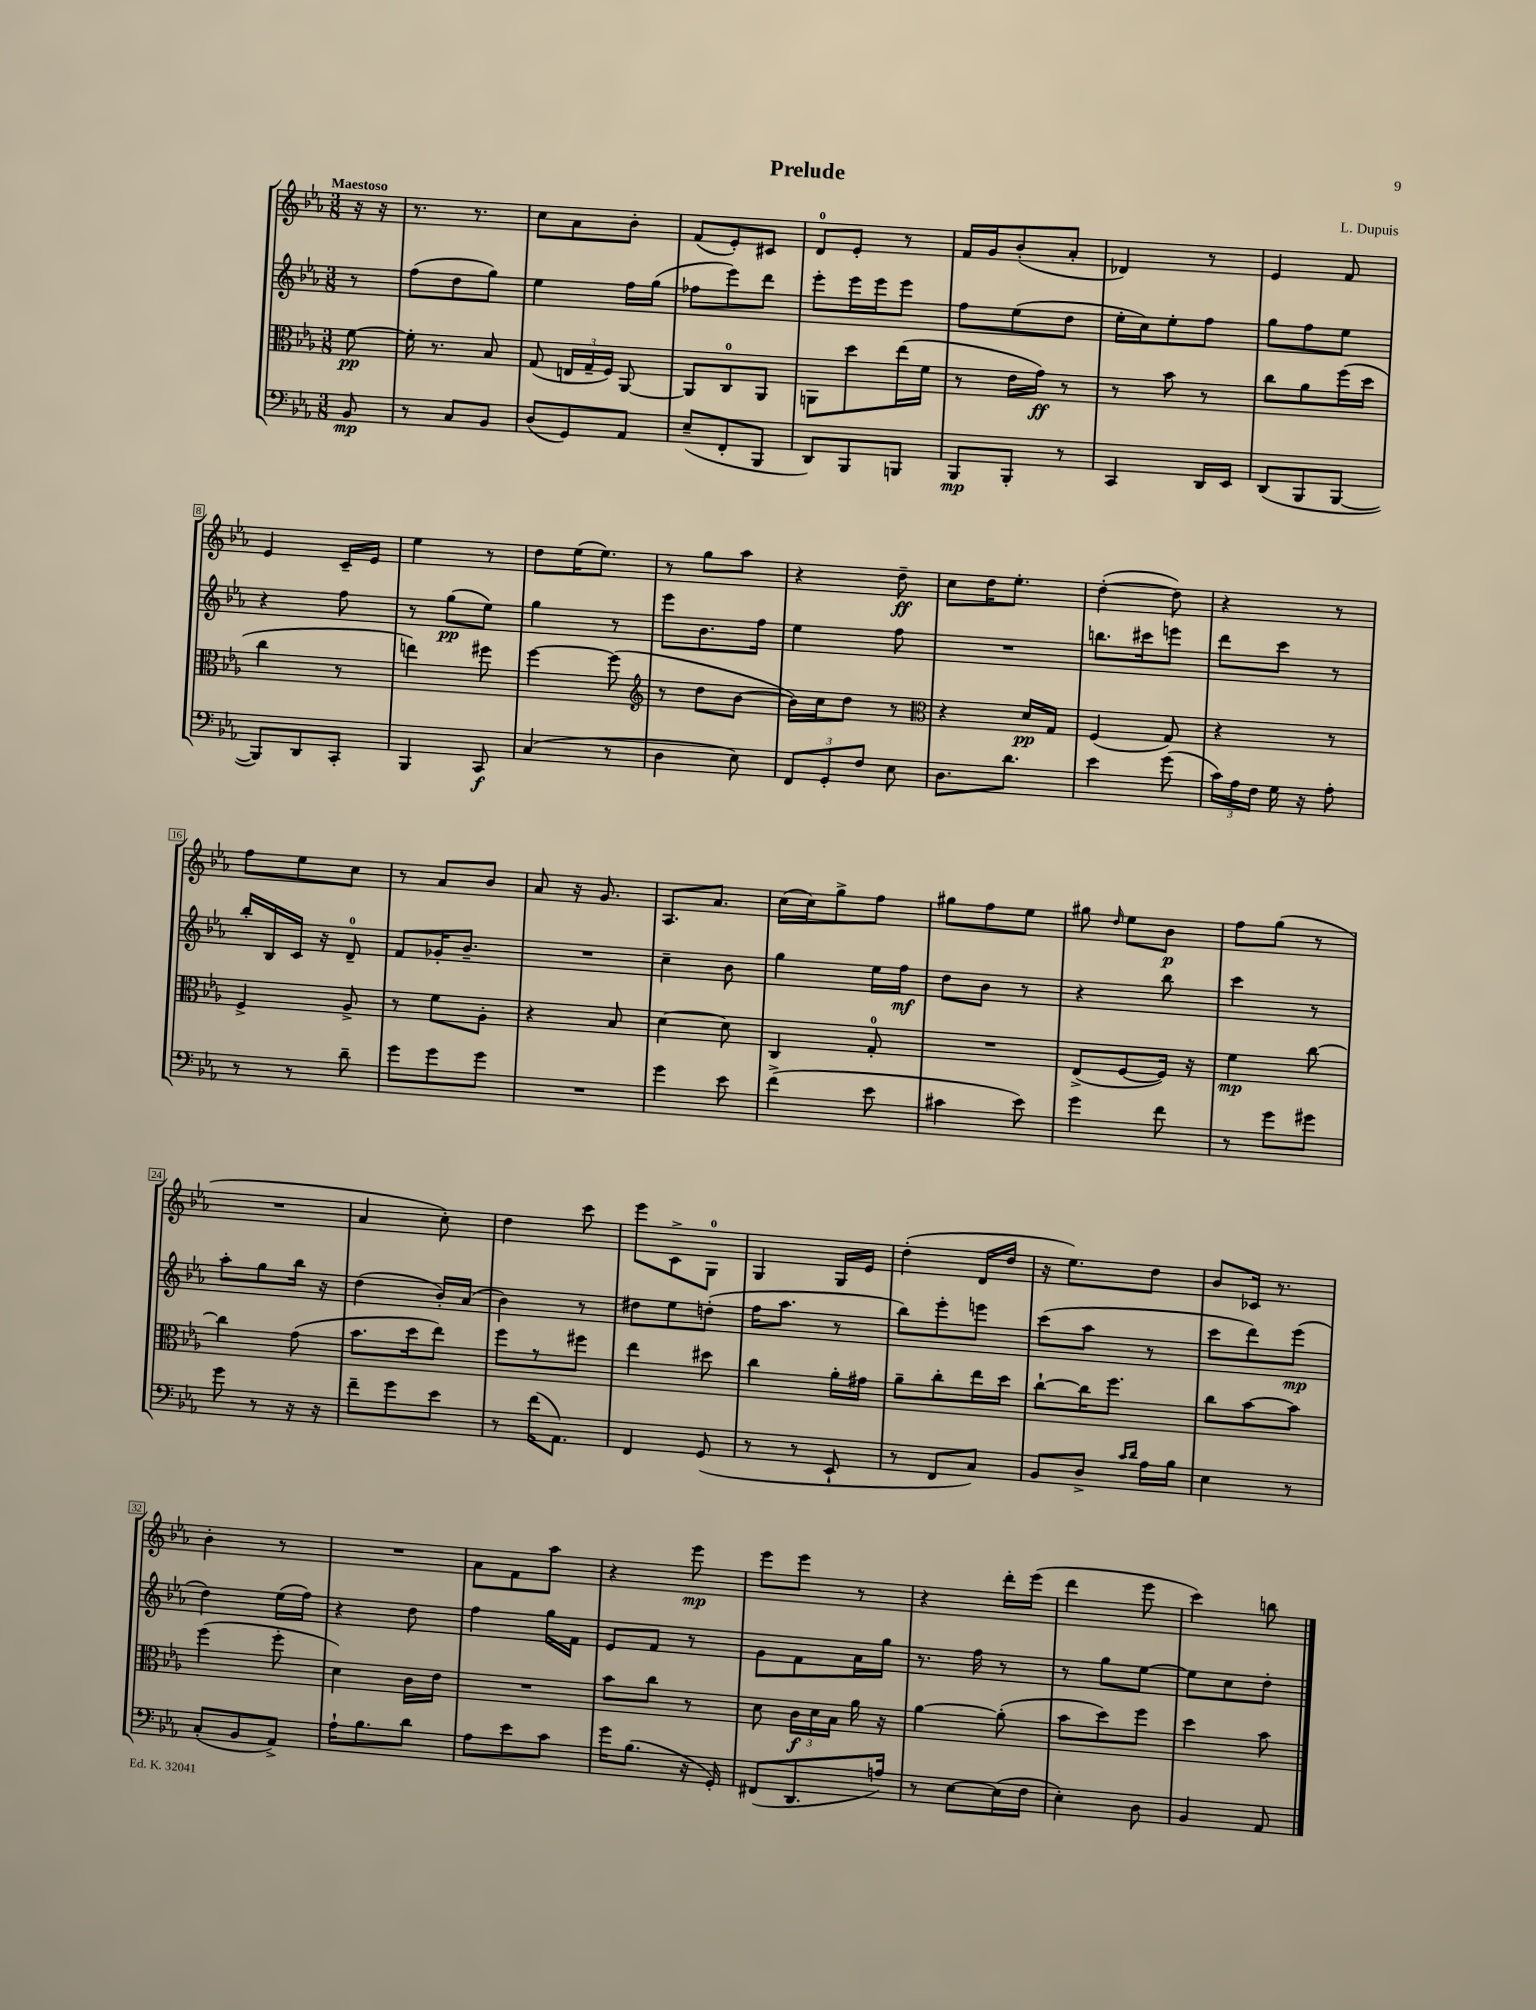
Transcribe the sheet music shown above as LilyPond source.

\header { title = "Prelude" composer = "L. Dupuis" }
<<
\new StaffGroup <<
\new Staff = "s0" {
    \clef treble \key ees \major \numericTimeSignature \time 3/8 \partial 8 \tempo "Maestoso"
    \autoBeamOff r16 r16 |
    r8. r8. |
    c''8[ aes'8 bes'8]-. |
    f'8[( ees'8-.) cis'8] |
    d'8[-0 ees'8]-. r8 |
    f'16[ g'16 bes'8-.( aes'8]-. |
    des'4) r8 |
    ees'4 f'8 |
    ees'4 c'16[-- ees'16] |
    ees''4 r8 |
    d''8[ ees''16( ees''8.]) |
    r8 g''8[ aes''8] |
    r4 d''8--\ff |
    c''8[ d''16 ees''8.]-. |
    d''4~-.( d''8) |
    r4 r8 |
    f''8[ ees''8 c''8] |
    r8 aes'8[ bes'8] |
    aes'8 r16 g'8. |
    aes8.[ aes'8.] |
    c''16[( c''16) g''8-> f''8] |
    gis''8[ f''8 ees''8] |
    gis''8 \grace { d''16 } ees''8[ bes'8]\p |
    f''8[ g''8]( r8 |
    R4. |
    aes'4 c''8-.) |
    d''4 c'''8 |
    ees'''8[ c'8-> g8]-0 |
    g4 g16[ ees'16] |
    d''4-.( d'16[ d''16] |
    r16 ees''8.[) d''8] |
    bes'8[ ces'16] r8. |
    bes'4-. r8 |
    R4. |
    aes'8[ f'8 aes''8] |
    r4 ees'''8\mp |
    ees'''8[ ees'''8] r8 |
    r4 d'''16[-. ees'''16]( |
    d'''4 ees'''8 |
    c'''4) b''8 \bar "|." |
}
\new Staff = "s1" {
    \clef treble \key ees \major \numericTimeSignature \time 3/8 \partial 8
    \autoBeamOff r8 |
    f''8[( d''8 g''8]) |
    ees''4 f''16[ g''16]( |
    fes''8[ ees'''8) d'''8] |
    ees'''8[-. ees'''16 ees'''16 ees'''8] |
    f''8[ ees''8( d''8] |
    ees''16[-. c''16) ees''8-. f''8] |
    g''8[ f''8 ees''8] |
    r4 f''8 |
    r8 g''8[\pp( ees''8]) |
    g''4 r8 |
    ees'''8[ bes'8. f''16] |
    ees''4 f''8 |
    R4. |
    b''8.[ cis'''16 e'''8] |
    d'''8[ c'''8] r8 |
    bes''16[-. bes16 c'16] r16 d'8-0-- |
    f'8[ ges'16-. bes'8.]-- |
    R4. |
    c''4-- bes'8 |
    g''4 ees''16[ f''16]\mf |
    d''8[ bes'8] r8 |
    r4 bes''8 |
    c'''4 r8 |
    aes''8[-. g''8 bes''16] r16 |
    d''4( bes'16[-.) aes'16]( |
    bes'4) r8 |
    dis''8[ ees''8 d''8]-.( |
    f''16[ aes''8.] r8 |
    bes''8[) ees'''8-. e'''8] |
    c'''8[( aes''8] r8 |
    c'''8[ d'''8) ees'''8]\mp( |
    d''4) ees''16[( f''16]) |
    r4 d''8 |
    f''4 g''16[ f'16] |
    ees'8[ f'8] r8 |
    g'8[ f'8 aes'16 g''16] |
    r8. f''16 r8 |
    r8 g''8[ ees''8]~ |
    ees''8[ c''8 d''8]-. \bar "|." |
}
\new Staff = "s2" {
    \clef alto \key ees \major \numericTimeSignature \time 3/8 \partial 8
    \autoBeamOff f'8~\pp |
    f'16-. r8. bes8 |
    g8( \tuplet 3/2 { e16[ g16-- f16]) } aes,8~ |
    aes,8[ c8-0 aes,8] |
    a,8[ d''8 ees''16( f'16] |
    r8 ees'16[ g'16]\ff) r8 |
    r8 bes'8 r8 |
    c''8[ aes'8 f''16( d''16] |
    c''4 r8 |
    e''4) fis''8 |
    f''4~ f''8( |
    \clef treble r8 d''8[ bes'8]~ |
    bes'16[) c''16 d''8] r8 |
    \clef alto r4 d'16[\pp g16] |
    f4( g8) |
    r4 r8 |
    f4-> aes8-> |
    r8 f'8[ aes8]-. |
    r4 bes8 |
    d'4~ d'8 |
    c4 g8-0-. |
    R4. |
    ees8[->( f8~ f16]) r16 |
    f'4\mp c''8~ |
    c''4 g'8( |
    bes'8.[ d''16 ees''8]) |
    f''8[ r8 fis''8] |
    ees''4 dis''8 |
    c''4 aes'16[-. gis'16] |
    aes'8[-- c''8-. ees''16 d''16] |
    c''8[~-! c''16 f''8.] |
    c''8[ bes'8~ bes'8] |
    f''4( f''8-. |
    d'4) c'16[ ees'16] |
    R4. |
    bes'8[ c''8] r8 |
    d'8 \tuplet 3/2 { c'16[\f d'16 bes16] } aes'16 r16 |
    aes'4~ aes'8-.( |
    bes'8[ d''8) f''8] |
    d''4 bes'8 \bar "|." |
}
\new Staff = "s3" {
    \clef bass \key ees \major \numericTimeSignature \time 3/8 \partial 8
    \autoBeamOff bes,8\mp |
    r8 c8[ bes,8] |
    d8[( g,8) aes,8] |
    ees8[--( f,8-. bes,,8] |
    d,8[) bes,,8 b,,8] |
    bes,,8[\mp bes,,8]-. r8 |
    c,4 d,16[ ees,16] |
    d,8[( bes,,8 bes,,8]~ |
    bes,,8[) d,8 c,8]-. |
    bes,,4 c,8\f |
    c4( r8 |
    d4 ees8) |
    \tuplet 3/2 { f,8[ g,8-. f8] } ees8 |
    d8.[ d'8.] |
    ees'4 g'8( |
    \tuplet 3/2 { c'16[) aes16 f16] } g16 r16 aes8-. |
    r8 r8 d'8-- |
    g'8[ g'8 g'8] |
    R4. |
    g'4 ees'8 |
    f'4->( ees'8 |
    cis'4 ees'8) |
    g'4 f'8 |
    r8 g'8[ gis'8] |
    g'8 r8 r16 r16 |
    f'8[-- g'8 ees'8] |
    r8 f'16[( aes,8.]) |
    f,4 g,8( |
    r8 r8 ees,8-! |
    r8 f,8[ c8]) |
    bes,8[ d8]-> \grace { c'16[ d'16] } aes16[ bes16] |
    ees4 r8 |
    c8[-.( bes,8 aes,8]->) |
    aes16[-! bes8. d'8] |
    aes8[ ees'8 c'8] |
    g'16[ bes8.]( r16 g,16-.) |
    fis,8[( d,8. a16]) |
    r8 ees8[~ ees16( f16] |
    ees4-.) d8 |
    bes,4 aes,8 \bar "|." |
}
>>
>>
\layout { \context { \Score \override BarNumber.stencil = #(make-stencil-boxer 0.1 0.3 ly:text-interface::print) } }
